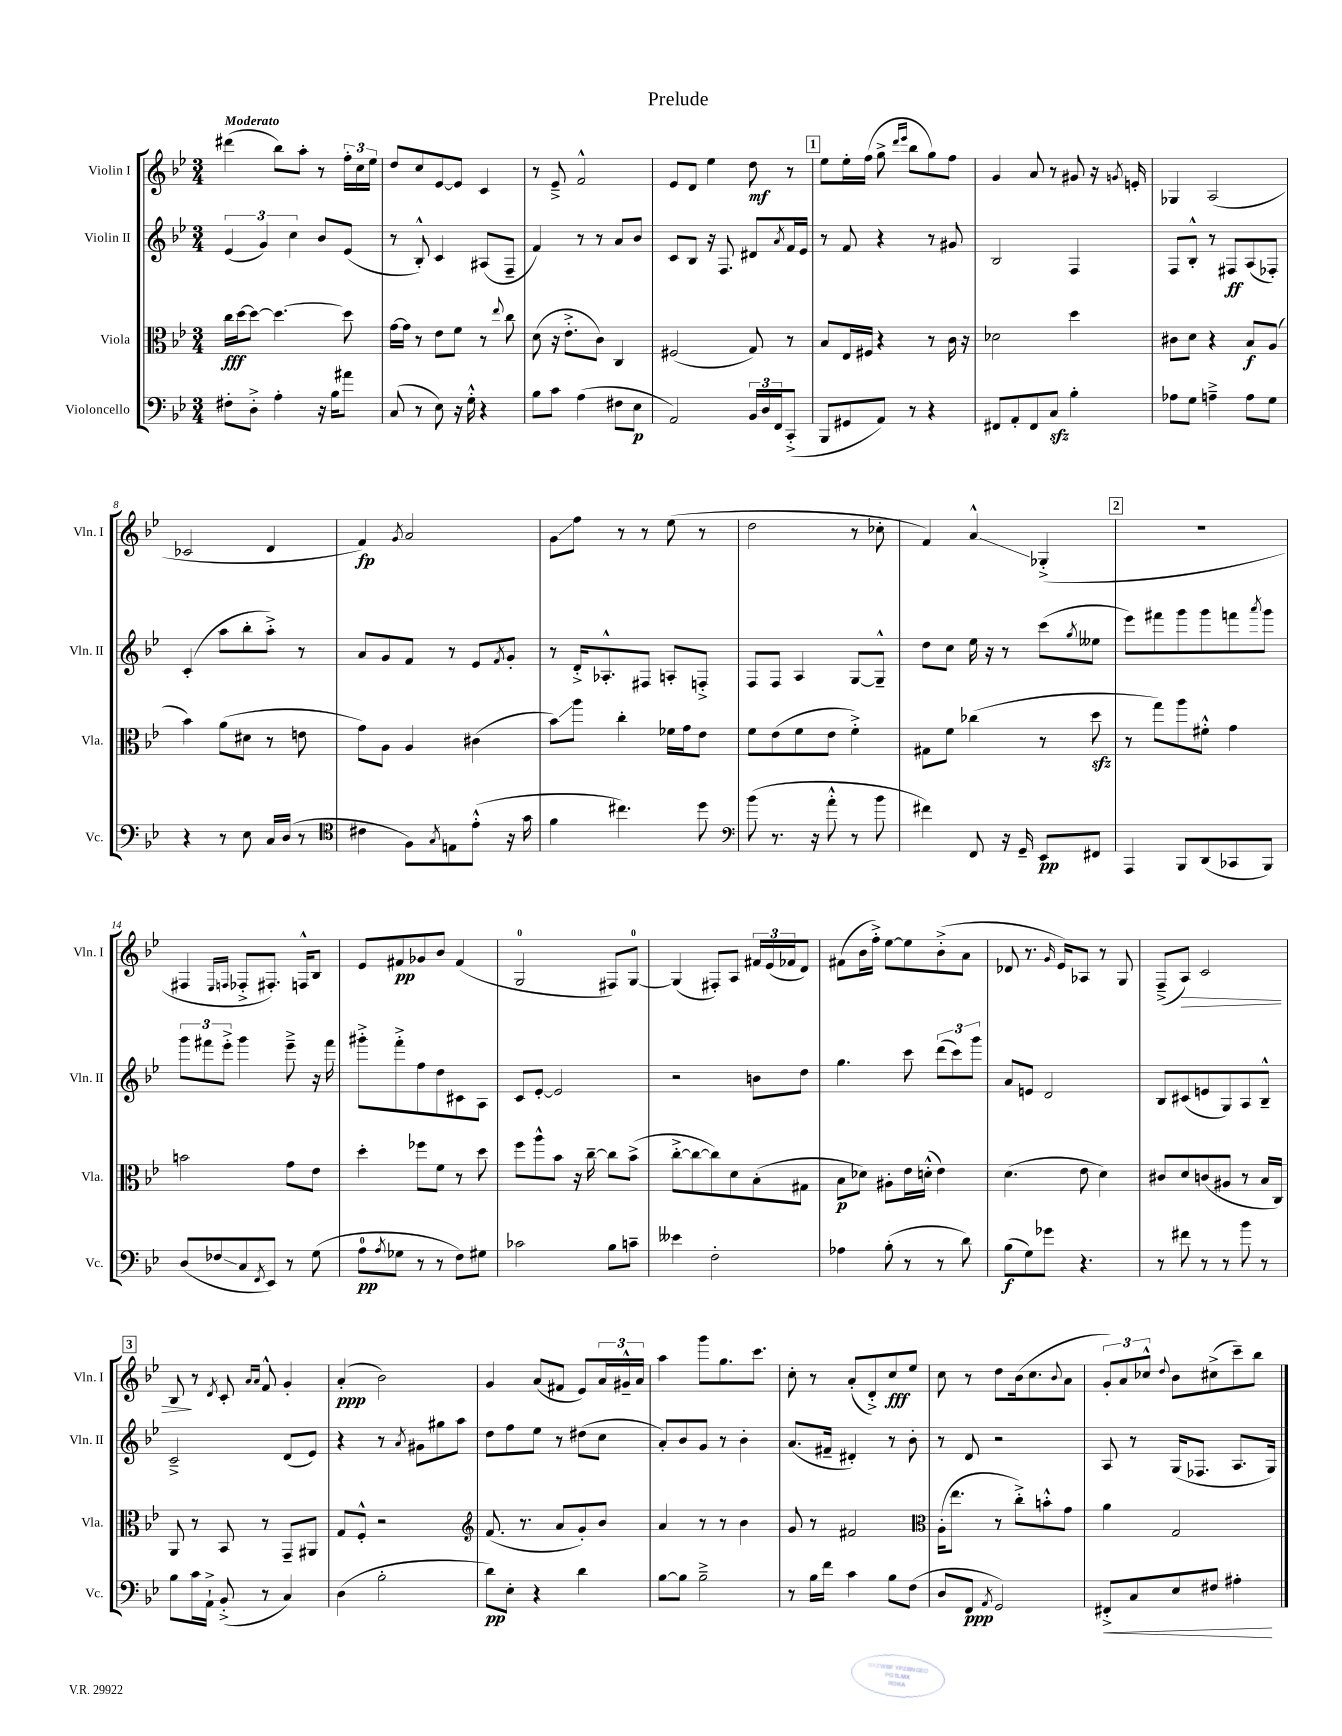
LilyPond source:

\header { title = "Prelude" }
<<
\new StaffGroup <<
\new Staff = "s0" \with { instrumentName = "Violin I" shortInstrumentName = "Vln. I" } {
    \clef treble \key bes \major \numericTimeSignature \time 3/4 \tempo "Moderato"
    dis'''4( bes''8) a''8-. r8 \tuplet 3/2 { f''16-. c''16 ees''16 } |
    d''8 c''8 ees'8~ ees'8 c'4 |
    r8 ees'8---> f'2-^ |
    ees'8 d'8 ees''4 d''8\mf r8 |
    \mark \markup { \box "1" } ees''8 ees''16-. f''16( g''8-> \grace { d'''16 ees'''16 } bes''8 g''8) f''8 |
    g'4 a'8 r8 gis'8 r16 \acciaccatura { g'8 } e'16-. |
    ges4 a2( |
    ces'2 d'4 |
    f'4\fp) \acciaccatura { g'8 } a'2 |
    g'8\glissando f''8 r8 r8 ees''8( r8 |
    d''2 r8 ces''8-. |
    f'4) a'4-^\glissando ges4-.->( |
    \mark \markup { \box "2" } R2. |
    fis4 \grace { ees16 f16 } fes8-.-> fis8.-.) f16-^ bes8 |
    ees'8 fis'8\pp ges'8 bes'8 fis'4( |
    g2-0 fis8) g8-0~ |
    g4( fis8-.) a8 \tuplet 3/2 { fis'16 ees'16( fes'16 } d'8) |
    fis'8( bes'16 f''16-.->) ees''8~ ees''8 bes'8-.->( a'8 |
    des'8 r8. \grace { g'16 } ees'16) aes8 r8 g8 |
    f8--->( a8\>) c'2 |
    \mark \markup { \box "3" } bes8\! r8 \acciaccatura { d'8 } c'8-. \grace { a'16 a'16 } f'8-^ g'4-. |
    a'4-.\ppp( bes'2) |
    g'4 a'8( fis'8 ees'8) \tuplet 3/2 { a'16 gis'16---^ a'16 } |
    a''4 g'''8 g''8. c'''8. |
    c''8-. r8 a'8-.( d'8-.->) c''8\fff ees''8 |
    c''8 r8 d''8 bes'16( c''8. \appoggiatura { bes'8 } a'8 |
    \tuplet 3/2 { g'8-.) a'8 ces''8-^ } \appoggiatura { d''8 } bes'8 cis''8->( c'''8--) bes''8 \bar "|." |
}
\new Staff = "s1" \with { instrumentName = "Violin II" shortInstrumentName = "Vln. II" } {
    \clef treble \key bes \major \numericTimeSignature \time 3/4
    \tuplet 3/2 { ees'4( g'4) c''4 } bes'8 ees'8( |
    r8 bes8-.-^) c'4 ais8( f8-- |
    f'4) r8 r8 a'8 bes'8 |
    c'8 bes8 r16 f8. dis'8 \acciaccatura { a'8 } f'16 ees'16 |
    \mark \markup { \box "1" } r8 f'8 r4 r8 gis'8 |
    bes2 f4 |
    f8 bes8-.-^ r8 fis8\ff a8( fes8-.) |
    c'4-.( a''8 bes''8-. a''8-.->) r8 |
    a'8 g'8 f'8 r8 ees'8 \acciaccatura { f'8 } g'8-. |
    r8 d'16-.-> aes8.-.-^ fis8 a8-. f8-.-> |
    f8 f8 a4 g8~ g8---^ |
    d''8 c''8 ees''16 r16 r8 c'''8( \acciaccatura { g''8 } eeses''8 |
    \mark \markup { \box "2" } ees'''8) fis'''8 g'''8 g'''8 f'''8 \acciaccatura { a'''8 } g'''8 |
    \tuplet 3/2 { g'''8 fis'''8 ees'''8-.-> } g'''4 ees'''8---> r16 fis'''16 |
    gis'''8-.-> f'''8-.-> f''8 d''8 cis'8 a8 |
    c'8 ees'8~-. ees'2 |
    r2 b'8 d''8 |
    g''4. c'''8 \tuplet 3/2 { d'''8( c'''8) g'''8 } |
    a'8 e'8 d'2 |
    bes8 cis'8( e'8 g8) a8 bes8---^ |
    \mark \markup { \box "3" } c'2---> d'8( ees'8) |
    r4 r8 \acciaccatura { a'8 } gis'8 gis''8 a''8 |
    d''8 f''8 ees''8 r8 dis''8( c''8 |
    a'8-.) bes'8 g'8 r8 bes'4-. |
    a'8.( fis'16-- dis'4-.) r8 bes'8-. |
    r8 d'8 r2 |
    a8 r8 g16( fes8. a8. g16) \bar "|." |
}
\new Staff = "s2" \with { instrumentName = "Viola" shortInstrumentName = "Vla." } {
    \clef alto \key bes \major \numericTimeSignature \time 3/4
    c''16\fff d''16~ d''8~ d''4.~ d''8 |
    g'16~ g'16 r8 ees'8 f'8 r8 \appoggiatura { ees''8 } c''8 |
    d'8( r16 ees'8.-.-> c'8) c4 |
    fis2( g8) r8 |
    \mark \markup { \box "1" } bes8 ees16 fis16 r4 r8 c'16 r16 |
    des'2 d''4 |
    cis'8 d'8 r4 bes8\f a8( |
    bes'4) a'8( dis'8 r8 e'8 |
    g'8) a8 a4 cis'4( |
    bes'8\glissando) a''8 c''4-. fes'16 g'16 ees'8 |
    f'8 ees'8( f'8 ees'8 f'4-.->) |
    gis8 f'8 ces''4( r8 d''8\sfz |
    \mark \markup { \box "2" } r8 g''8) a''8 fis'8-.-^ g'4 |
    b'2 g'8 ees'8 |
    d''4-. fes''8 f'8 r8 d''8 |
    f''8 a''8-^ bes'8 r16 c''16~-- c''8 bes'8->( |
    c''8~-.-> c''8~ c''8) d'8 bes8-.( gis8 |
    bes8\p des'8) ais8-. ees'16 d'16-.-^( ees'4) |
    d'4.( ees'8 d'4) |
    cis'8 d'8 c'8( ais8 r8 bes16 c16) |
    \mark \markup { \box "3" } a,8 r8 bes,8 r8 g,8-- ais,8 |
    g8 f8-.-^ r2 |
    \clef treble f'8.( r8. a'8 g'8-.) bes'8 |
    a'4 r8 r8 bes'4 |
    g'8 r8 fis'2 |
    \clef alto a16-.( ees''8. r8 c''8-.->) b'8-.-^ g'8 |
    a'4 g2 \bar "|." |
}
\new Staff = "s3" \with { instrumentName = "Violoncello" shortInstrumentName = "Vc." } {
    \clef bass \key bes \major \numericTimeSignature \time 3/4
    fis8-. d8-.-> a4-. r16 bes16 ais'8 |
    c8( r8 ees8) r16 g16-.-^ r4 |
    bes8 c'8 a4( fis8 ees8\p |
    a,2) \tuplet 3/2 { bes,16 d16 f,16 } c,8-.->( |
    \mark \markup { \box "1" } bes,,8 gis,8 a,8) r8 r4 |
    fis,8 a,8-. fis,8 c8\sfz bes4-. |
    aes8 g8 a4---> a8 g8 |
    r4 r8 ees8 c16 d16( r8 |
    \clef tenor cis'4 f8) \acciaccatura { g8 } e8 ees'8-.-^( r16 g'16 |
    f'4 cis''4.) d''8 |
    \clef bass bes'8( r8. r16 a'8-.-^ r8 bes'8 |
    fis'4) f,8 r16 g,16-- ees,8\pp fis,8 |
    \mark \markup { \box "2" } a,,4 bes,,8 d,8( ces,8 bes,,8) |
    d8( fes8\glissando c8 \acciaccatura { f,8 } ees,8) r8 g8( |
    a8-0\pp \acciaccatura { a8 } ges8 r8 r8 f8) gis8 |
    ces'2 bes8 c'8-- |
    eeses'4 f2-. |
    aes4 bes8-.( r8 r8 d'8) |
    bes8\f( g8) ges'8 r4. |
    r8 fis'8 r8 r8 bes'8 r8 |
    \mark \markup { \box "3" } bes8 c'16 a,16-!-> bes,8-.->( r8 c4) |
    d4( bes2-. |
    d'8\pp) ees8-. r4 d'4 |
    bes8~ bes8 bes2---> |
    r8 bes16 f'16 c'4 bes8 f8( |
    d8 f,8\ppp \acciaccatura { a,8 } g,2) |
    fis,8-.->\< c8 ees8 fis8 ais4-.\! \bar "|." |
}
>>
>>
